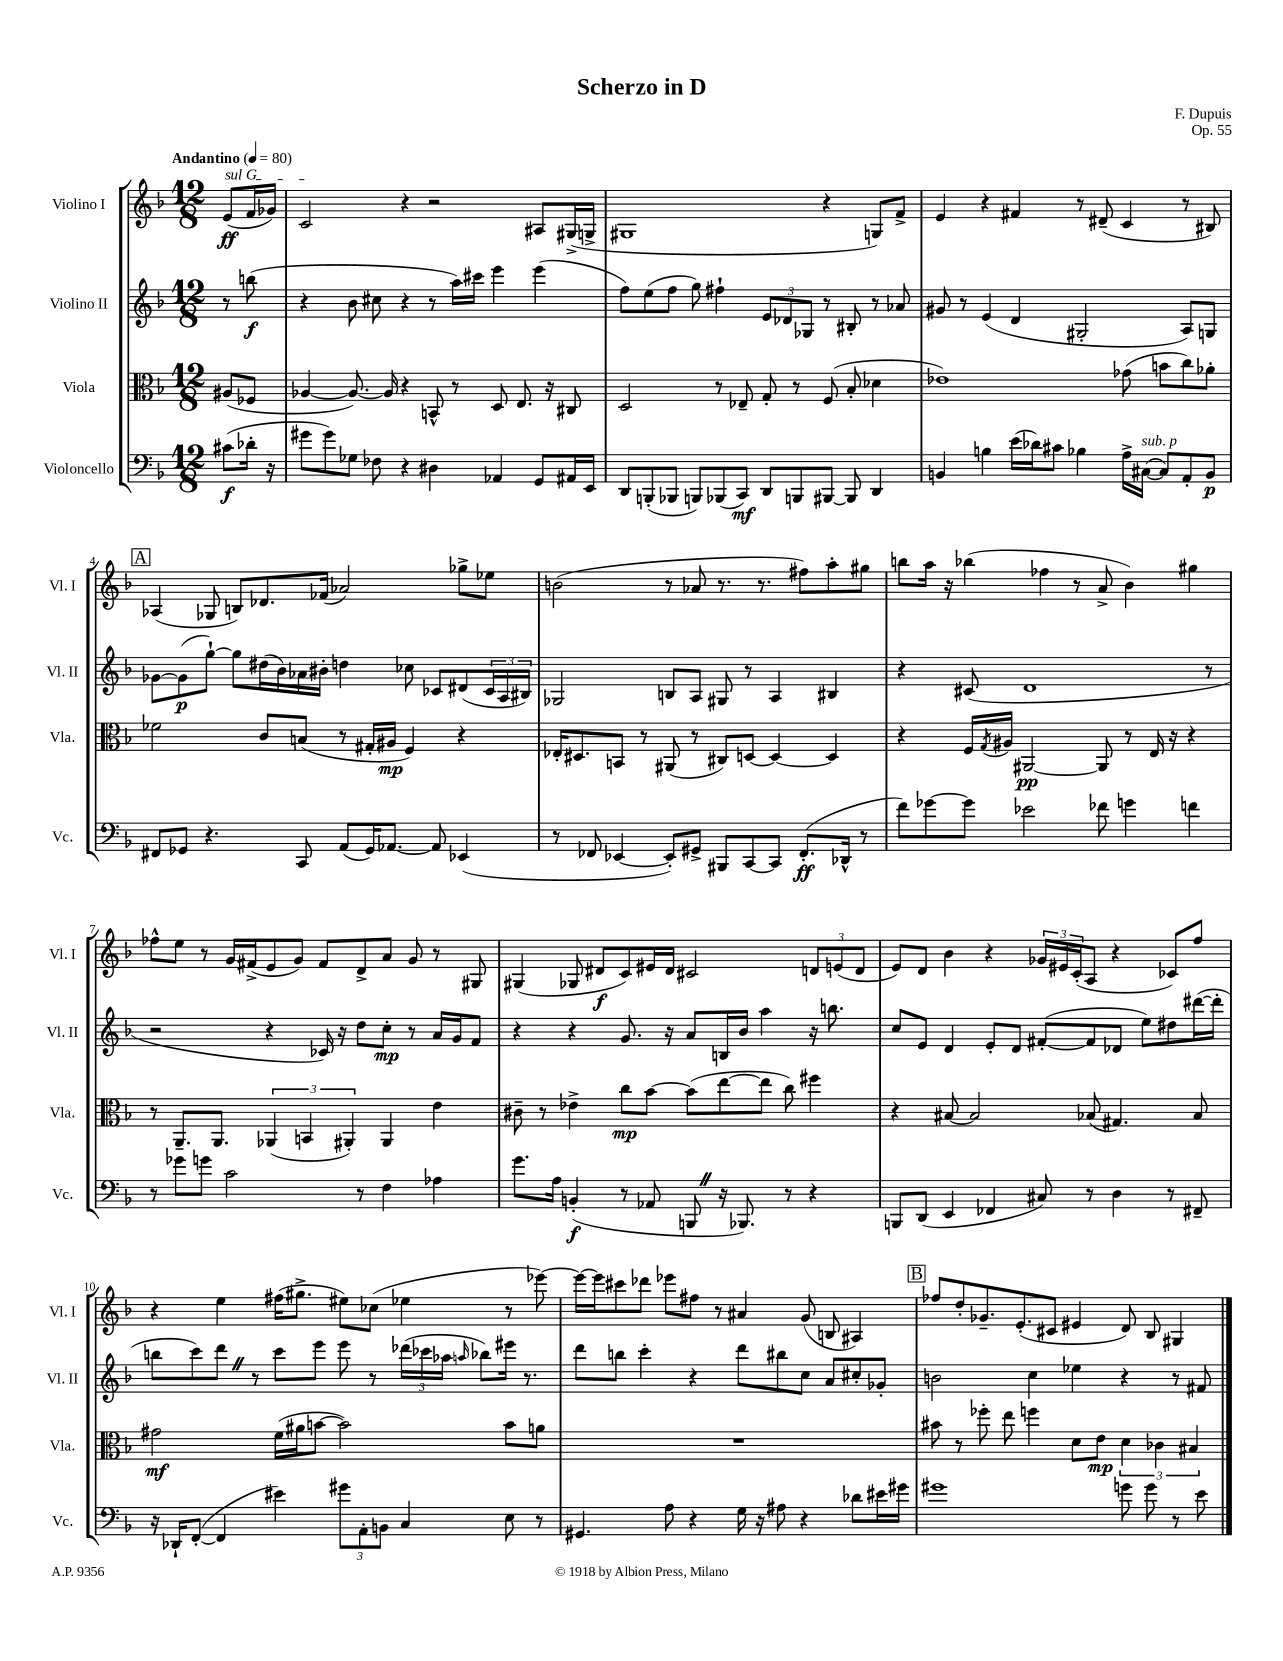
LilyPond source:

\header { title = "Scherzo in D" composer = "F. Dupuis" opus = "Op. 55" }
<<
\new StaffGroup <<
\new Staff = "s0" \with { instrumentName = "Violino I" shortInstrumentName = "Vl. I" } {
    \clef treble \key f \major \numericTimeSignature \time 12/8 \partial 4 \tempo "Andantino" 4 = 80
    \once \override TextSpanner.bound-details.left.text = \markup { \italic "sul G" } e'8\ff\startTextSpan( f'16 ges'16) |
    c'2\stopTextSpan r4 r2 ais8 gis16->( g16-> |
    gis1 r4 g8) f'8-> |
    e'4 r4 fis'4 r8 dis'8--( c'4 r8 bis8) |
    \mark \markup { \box "A" } aes4( ges8 b8) des'8. fes'16( aes'2) ges''8-> ees''8 |
    b'2( r8 aes'8 r8. r8. fis''8) a''8-. gis''8 |
    b''8 a''16 r16 bes''4( fes''4 r8 a'8-> bes'4) gis''4 |
    fes''8-^ e''8 r8 g'16 fis'16->( e'8 g'8) fis'8 d'8-> a'8 g'8 r8 gis8 |
    gis4( ges8 dis'8\f c'8) eis'16 dis'16 cis'2 \tuplet 3/2 { d'8 e'8( d'8 } |
    e'8) d'8 bes'4 r4 \tuplet 3/2 { ges'16 eis'16 c'16-.( } a8 r4 ces'8) f''8 |
    r4 e''4 fis''16( gis''8.-> eis''8) ces''8( ees''4 r8 ees'''8~) |
    ees'''16~ ees'''16 cis'''8 des'''8 ees'''8 fis''8 r8 ais'4 g'8( b8 ais4) |
    \mark \markup { \box "B" } fes''8 d''8-. ges'8.-- e'8.-.( cis'8 eis'4 d'8) bes8 gis4 \bar "|." |
}
\new Staff = "s1" \with { instrumentName = "Violino II" shortInstrumentName = "Vl. II" } {
    \clef treble \key f \major \numericTimeSignature \time 12/8 \partial 4
    r8 b''8\f( |
    r4 bes'8 cis''8 r4 r8 a''16) cis'''16 e'''4 e'''4( |
    f''8) e''8( f''8 g''8) fis''4-! \tuplet 3/2 { e'8 des'8 ges8 } r8 bis8-. r8 aes'8 |
    gis'8 r8 e'4( d'4 gis2-. a8) g8 |
    \mark \markup { \box "A" } ges'8~ ges'8\p( g''8~-!) g''8 dis''16( bes'16) aes'16 bis'16-. d''4 ces''8 ces'8 dis'8( \tuplet 3/2 { ces'16 a16 bis16) } |
    ges2 b8 a8 gis8 r8 a4 bis4 |
    r4 cis'8( d'1 r8 |
    r2 r4 ces'16) r16 d''8 c''8-.\mp r8 a'16 g'16 f'8 |
    r4 r4 g'8. r16 a'8 b16 bes'16 a''4 r16 b''8. |
    c''8 e'8 d'4 e'8-. d'8 fis'8~-.( fis'8 des'8 e''8) dis''8 dis'''16~( dis'''16-. |
    b''8 c'''8) d'''8 \once \override BreathingSign.text = \markup { \musicglyph "scripts.caesura.straight" } \breathe r8 c'''8 e'''8 e'''8 r8 \tuplet 3/2 { des'''16( ces'''16 aes''16 } \grace { a''16 } bes''8) eis'''16 r8. |
    d'''8 b''8 c'''4-. r4 d'''8 bis''8 c''8 a'8 cis''8-. ges'8-. |
    \mark \markup { \box "B" } b'2 c''4 ees''4 r4 r8 fis'8 \bar "|." |
}
\new Staff = "s2" \with { instrumentName = "Viola" shortInstrumentName = "Vla." } {
    \clef alto \key f \major \numericTimeSignature \time 12/8 \partial 4
    ais8( fes8 |
    aes4~ aes8.~) aes16 r4 b,8-^ r8 d8 e8. r16 cis8 |
    d2 r8 ees8-- g8-. r8 f8( bes8-. des'4 |
    ees'1) ges'8( b'8 c''8) aes'8-. |
    \mark \markup { \box "A" } fes'2 c'8 b8( r8 gis16-. ais16\mp f4) r4 |
    ees16-. dis8. b,8 r8 ais,8( r8 cis8) d8~ d4~ d4 |
    r4 f16 \acciaccatura { g8 } ais16 ais,2~\pp ais,8 r8 e16 r16 r4 |
    r8 a,8.-- a,8. \tuplet 3/2 { aes,4( b,4 ais,4-.) } ais,4 e'4 |
    cis'8-- r8 ees'4-> c''8\mp bes'8~ bes'8( e''8~ e''8 c''8) fis''4 |
    r4 bis8~ bis2 bes8( gis4.) bes8 |
    gis'2\mf f'16( ais'16 b'8~ b'2) b'8 a'8 |
    R1. |
    \mark \markup { \box "B" } bis'8 r8 fes''8-. e''8 f''4 d'8 e'8\mp \tuplet 3/2 { d'4 ces'4 bis4 } \bar "|." |
}
\new Staff = "s3" \with { instrumentName = "Violoncello" shortInstrumentName = "Vc." } {
    \clef bass \key f \major \numericTimeSignature \time 12/8 \partial 4
    cis'8\f( des'16-. r16 |
    gis'8 gis'8) ges8 fes8 r4 dis4 aes,4 g,8 ais,16 e,16 |
    d,8 b,,8-.( bes,,8 b,,8) bes,,8( c,8\mf) d,8 b,,8 bis,,8~ bis,,8 d,4 |
    b,4 b4 e'16( des'16) cis'8 bes4 a16-> cis16~^\markup { \italic "sub. p" }( cis8) a,8-. b,8\p |
    \mark \markup { \box "A" } fis,8 ges,8 r4. c,8 a,8( ges,16) aes,8.~ aes,8 ees,4( |
    r8 fes,8 ees,4~ ees,8-.) gis,8-> bis,,8 c,8~ c,8 fes,8.-.\ff( des,16-^ r8 |
    f'8) ges'8~ ges'8 ees'2 fes'8 g'4 f'4 |
    r8 ges'8 g'8 c'2 r8 f4 aes4 |
    g'8. a16 b,4-.\f( r8 aes,8 b,,8 \once \override BreathingSign.text = \markup { \musicglyph "scripts.caesura.straight" } \breathe r16 bes,,8.) r8 r4 |
    b,,8 d,8( e,4 fes,4 cis8) r8 d4 r8 fis,8-- |
    r16 des,16-! f,8~-.( f,4 eis'4) \tuplet 3/2 { gis'8 a,8-. b,8 } c4 e8 r8 |
    gis,4. a8 r4 g16 r16 ais8 r4 des'8 eis'16 gis'16 |
    \mark \markup { \box "B" } gis'1 g'8 g'8 r8 e'8 \bar "|." |
}
>>
>>
